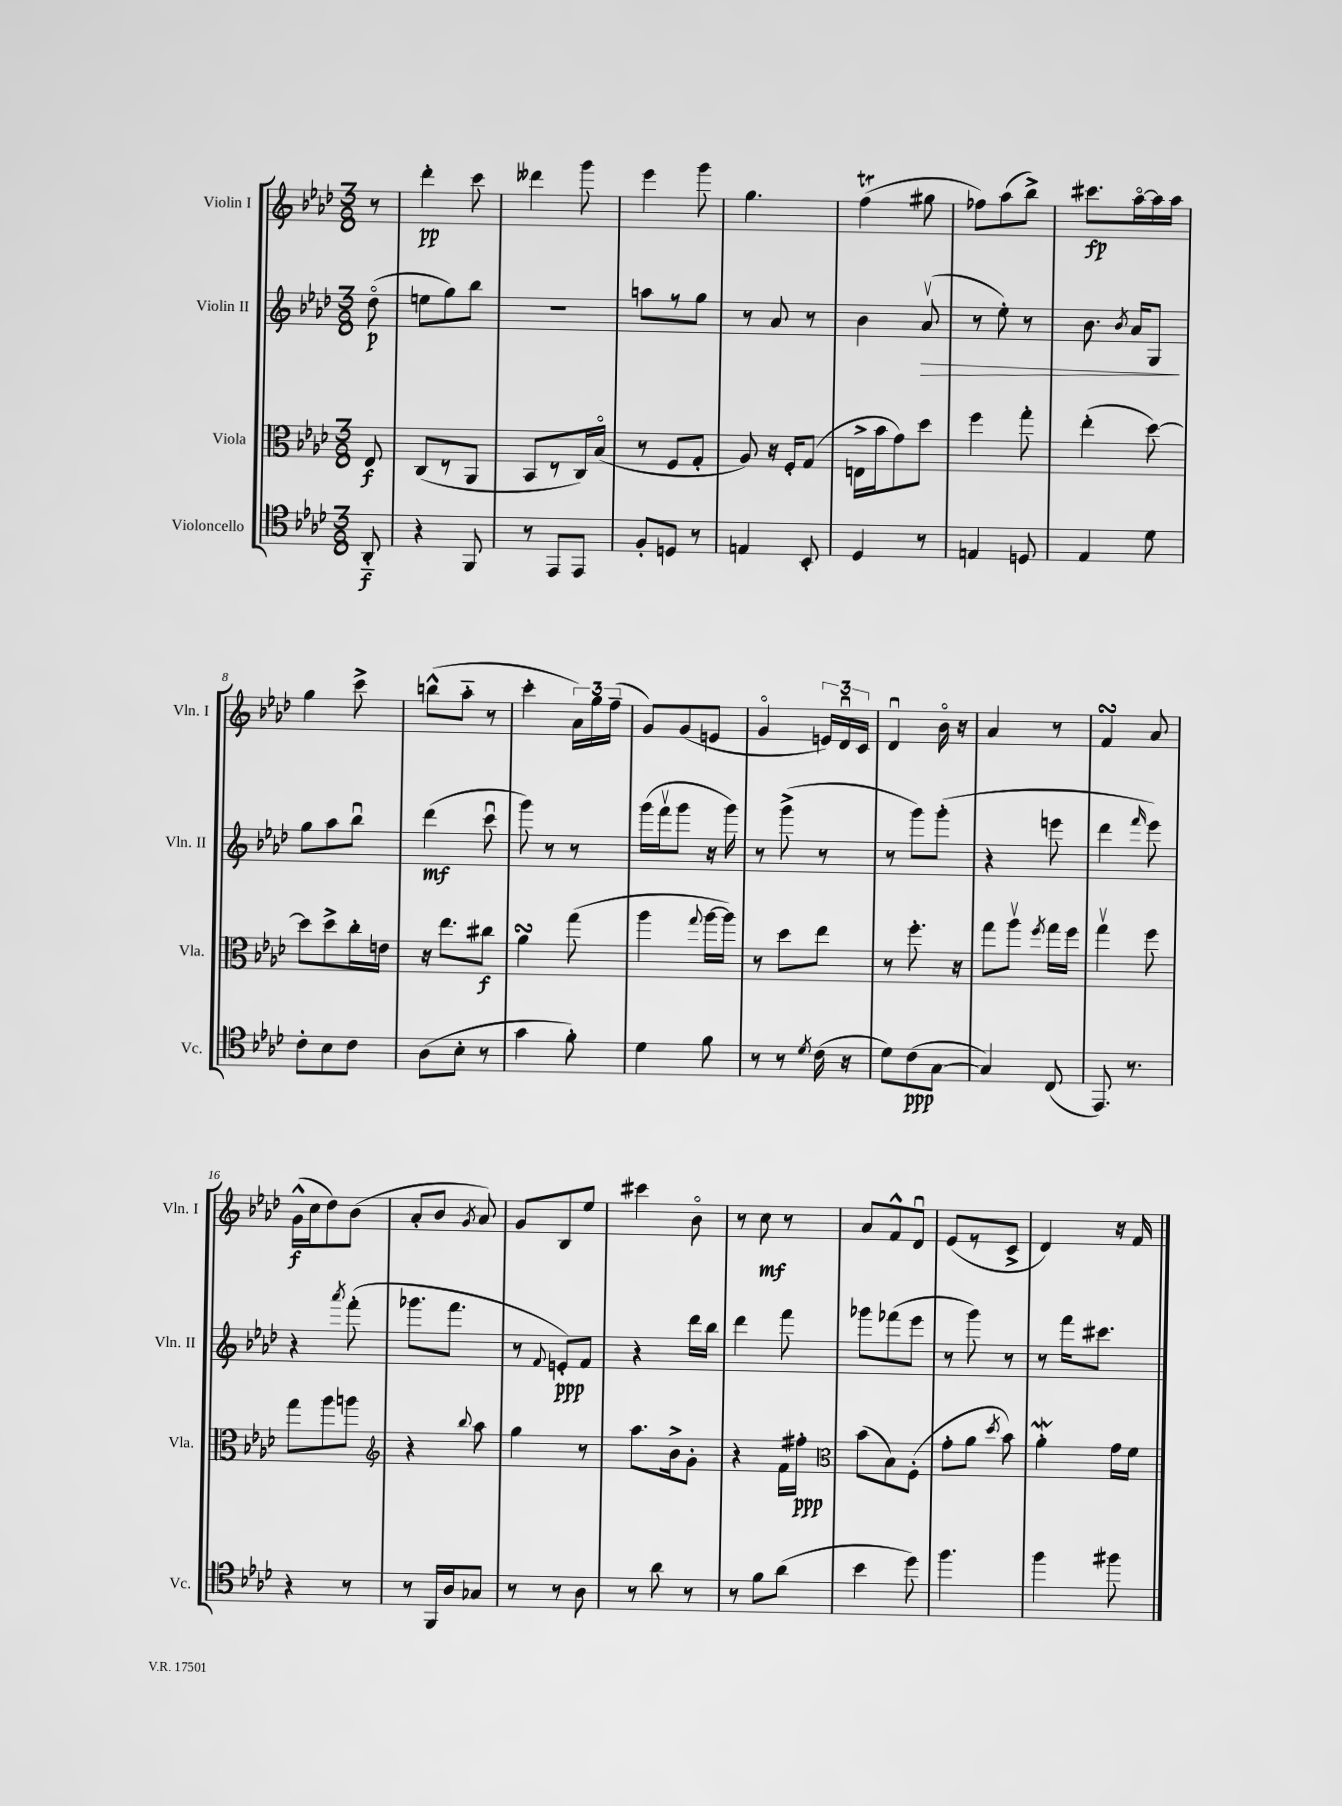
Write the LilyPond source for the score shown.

<<
\new StaffGroup <<
\new Staff = "s0" \with { instrumentName = "Violin I" shortInstrumentName = "Vln. I" } {
    \clef treble \key aes \major \numericTimeSignature \time 3/8 \partial 8
    \autoBeamOff r8 |
    des'''4-.\pp c'''8 |
    deses'''4 g'''8 |
    ees'''4 g'''8 |
    g''4. |
    f''4\trill( gis''8 |
    fes''8[) aes''8( bes''8]->) |
    cis'''8.[\fp aes''16~\flageolet aes''16 aes''16] |
    g''4 c'''8-> |
    b''8[-^( aes''8]-_ r8 |
    c'''4-. \tuplet 3/2 { aes'16[) g''16 f''16]--( } |
    g'8[) g'8( e'8] |
    g'4\flageolet \tuplet 3/2 { e'16[) des'16\downbow c'16] } |
    des'4\downbow bes'16\flageolet r16 |
    aes'4 r8 |
    f'4\turn aes'8 |
    g'16[-^\f( c''16 des''8) bes'8]( |
    aes'8[-. bes'8] \acciaccatura { g'8 } aes'8) |
    g'8[ bes8 ees''8] |
    cis'''4 bes'8\flageolet |
    r8 c''8\mf r8 |
    aes'8[ f'8-^ des'8]\downbow |
    ees'8[( r8 c'8]-> |
    des'4) r16 f'16 \bar "|." |
}
\new Staff = "s1" \with { instrumentName = "Violin II" shortInstrumentName = "Vln. II" } {
    \clef treble \key aes \major \numericTimeSignature \time 3/8 \partial 8
    \autoBeamOff des''8\flageolet\p( |
    e''8[ g''8) bes''8] |
    R4. |
    a''8[ r8 g''8] |
    r8 aes'8 r8 |
    bes'4 aes'8\upbow\>( |
    r8 ees''8-.) r8 |
    bes'8. \acciaccatura { bes'8 } aes'16[ g8]\! |
    g''8[ aes''8 bes''8]\downbow |
    des'''4\mf( c'''8\downbow |
    g'''8) r8 r8 |
    g'''16[( f'''16\upbow g'''8] r16 g'''16) |
    r8 g'''8->( r8 |
    r8 g'''8[) g'''8]-.( |
    r4 e'''8 |
    des'''4 \grace { f'''16 } ees'''8) |
    r4 \acciaccatura { aes'''8 } f'''8-.( |
    ges'''8.[ f'''8.] |
    r8 \appoggiatura { f'8 } e'8[-.\ppp) f'8] |
    r4 des'''16[ bes''16] |
    des'''4 f'''8 |
    ges'''8[ fes'''8( ees'''8] |
    r8 g'''8) r8 |
    r8 f'''16[ cis'''8.] \bar "|." |
}
\new Staff = "s2" \with { instrumentName = "Viola" shortInstrumentName = "Vla." } {
    \clef alto \key aes \major \numericTimeSignature \time 3/8 \partial 8
    \autoBeamOff ees8\f |
    c8[( r8 aes,8] |
    bes,8[ r8 c16) bes16]\flageolet( |
    r8 f8[ g8]-. |
    aes8) r16 f16[-. g8]( |
    e16[-> bes'16 g'8) des''8] |
    f''4 g''8-. |
    ees''4-.( des''8~) |
    des''8[ des''8-> c''16-. e'16] |
    r16 ees''8.[ cis''8]\f |
    aes'4\turn g''8( |
    aes''4 \appoggiatura { g''8 } aes''16[~ aes''16]) |
    r8 des''8[ ees''8] |
    r8 f''8.-. r16 |
    g''8[ aes''8]\upbow \acciaccatura { f''8 } g''16[ f''16] |
    g''4\upbow f''8 |
    g''8[ aes''8 a''8] |
    \clef treble r4 \appoggiatura { bes''8 } aes''8 |
    g''4 r8 |
    aes''8.[ bes'16-> g'8]-. |
    r4 f'16[ fis''16]-.\ppp |
    \clef alto bes'8[( bes8) f8]-.( |
    g'8[-. aes'8] \acciaccatura { des''8 } bes'8) |
    aes'4-.\mordent g'16[ f'16] \bar "|." |
}
\new Staff = "s3" \with { instrumentName = "Violoncello" shortInstrumentName = "Vc." } {
    \clef tenor \key aes \major \numericTimeSignature \time 3/8 \partial 8
    \autoBeamOff aes,8-_\f |
    r4 f,8 |
    r8 ees,8[ ees,8] |
    f8[-. d8] r8 |
    e4 bes,8-. |
    des4 r8 |
    e4 d8 |
    ees4 des'8 |
    c'8[-. bes8 c'8] |
    aes8[( bes8]-. r8 |
    g'4 f'8-.) |
    des'4 f'8 |
    r8 r8 \acciaccatura { des'8 } c'16( r16 |
    des'8[) c'8\ppp( g8]~ |
    g4) c8( |
    ees,8.) r8. |
    r4 r8 |
    r8 f,16[ aes16 ges8] |
    r8 r8 aes8 |
    r8 aes'8 r8 |
    r8 f'8[ aes'8]( |
    bes'4 des''8) |
    f''4. |
    f''4 fis''8 \bar "|." |
}
>>
>>
